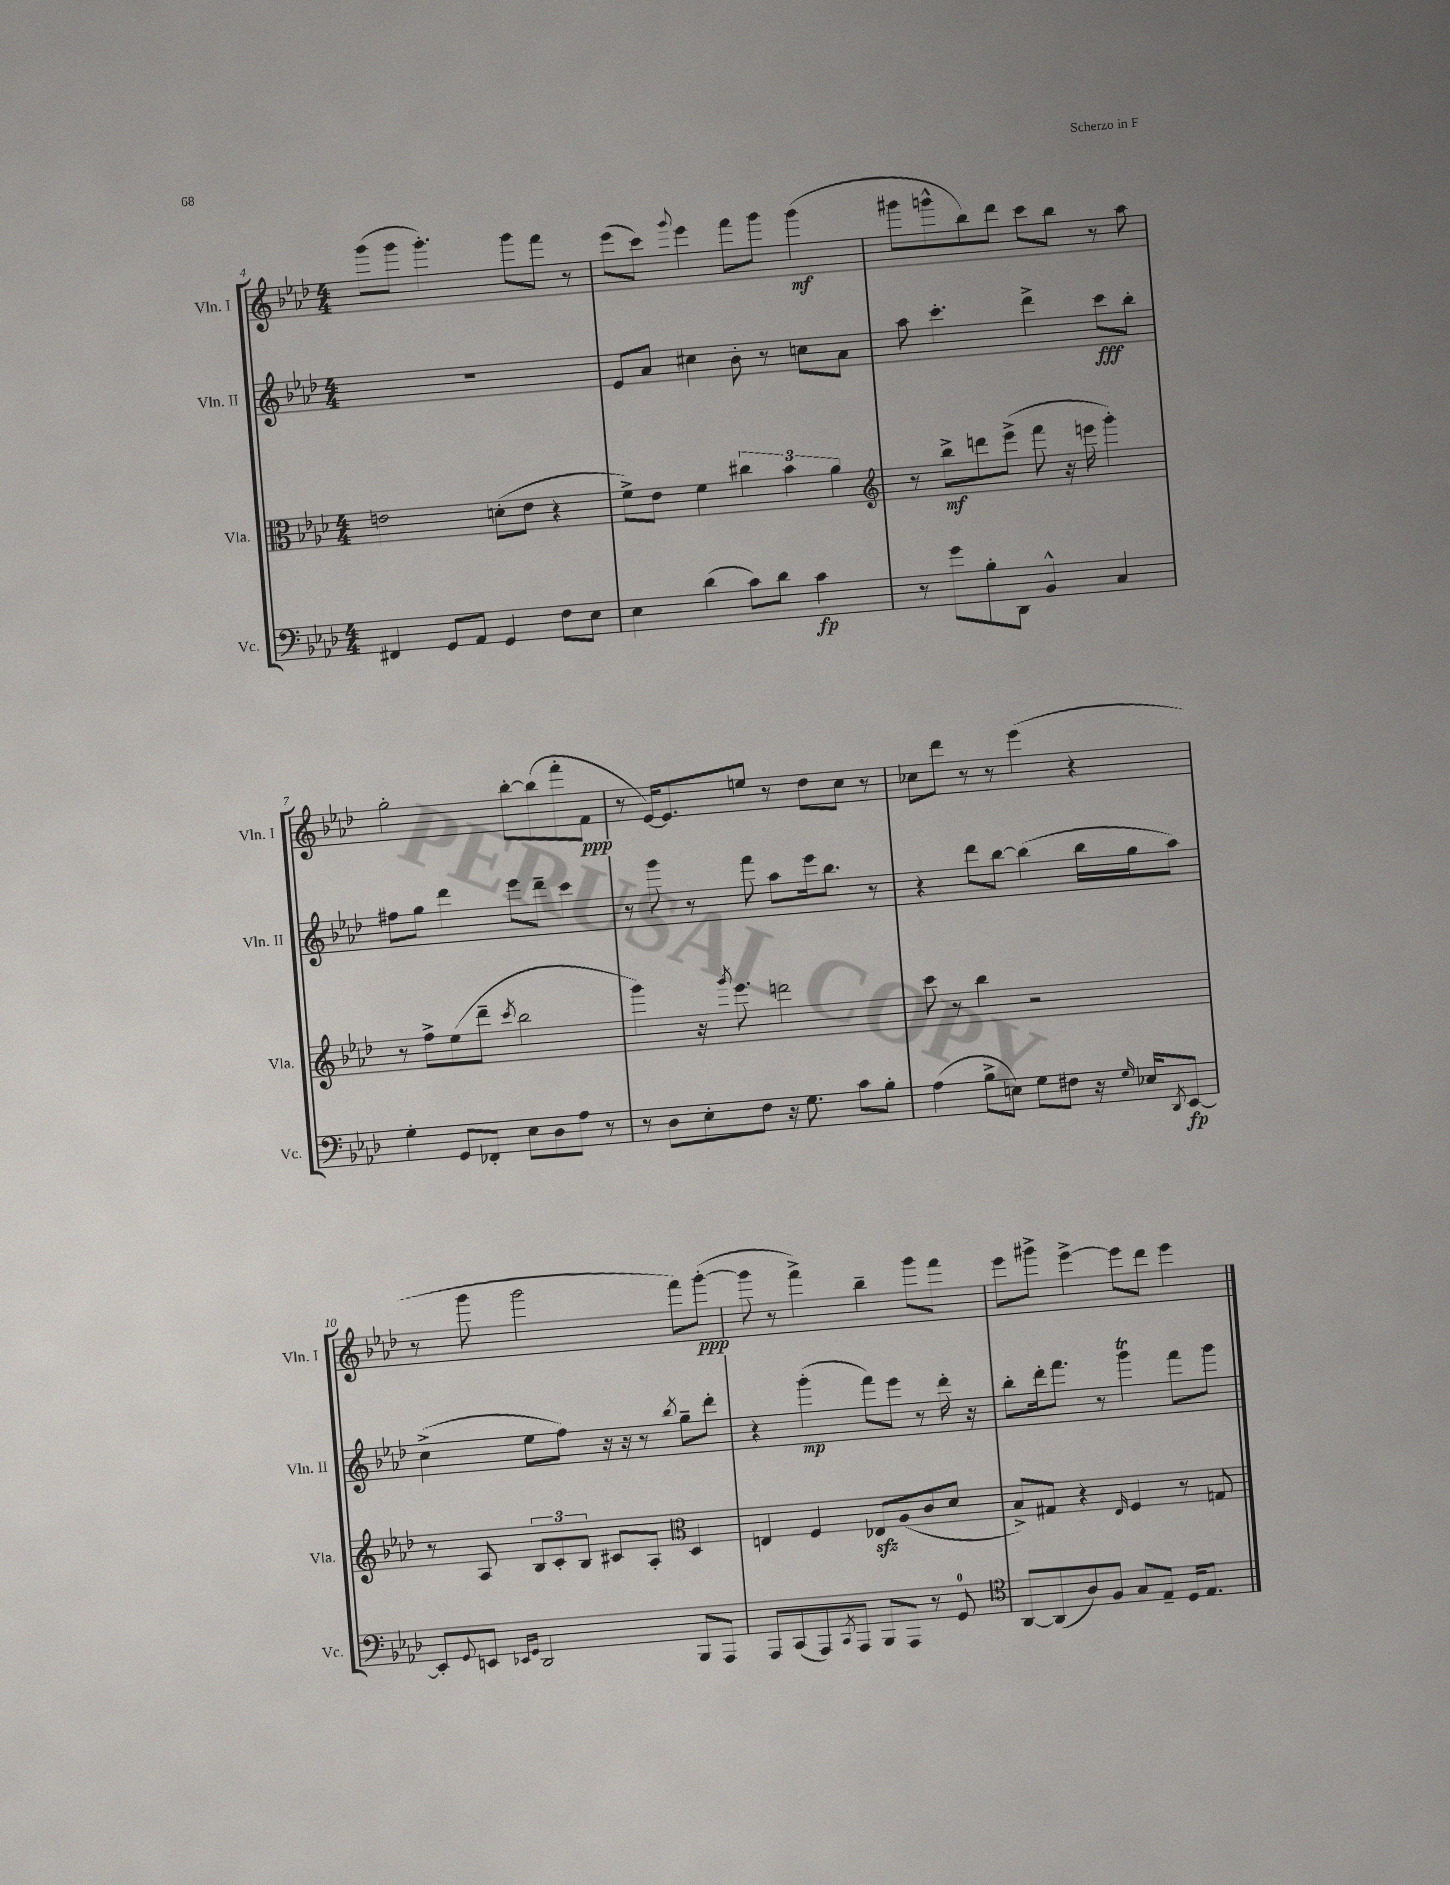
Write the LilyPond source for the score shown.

<<
\new StaffGroup <<
\new Staff = "s0" \with { instrumentName = "Vln. I" shortInstrumentName = "Vln. I" } {
    \clef treble \key aes \major \numericTimeSignature \time 4/4
    g'''8( g'''8 g'''4.-.) g'''8 f'''8 r8 |
    ees'''8( c'''8) \appoggiatura { g'''8 } ees'''4 f'''8 g'''8 g'''4\mf( |
    gis'''8 g'''8-^ bes''8) des'''8 c'''8 bes''8 r8 aes''8 |
    g''2-. bes''8~-. bes''8( f'''8-. f'8\ppp |
    r8 ees'16~) ees'8. e''8 r8 des''8 c''8 r8 |
    ces''8 des'''8 r8 r8 ees'''4( r4 |
    r8 g'''8 g'''2 f'''8) g'''8~-.\ppp( |
    g'''8 r8 f'''4->) bes''4-- g'''8 f'''8 |
    ees'''8 gis'''8-> ees'''4~-> ees'''8 des'''8 ees'''4 \bar "|." |
}
\new Staff = "s1" \with { instrumentName = "Vln. II" shortInstrumentName = "Vln. II" } {
    \clef treble \key aes \major \numericTimeSignature \time 4/4
    R1 |
    ees'8 aes'8 cis''4 bes'8-. r8 c''8 aes'8 |
    aes''8 c'''4.-. des'''4-> c'''8\fff bes''8-. |
    fis''8 g''8 des'''4 ees'''8 des'''8-- c'''4 |
    r8 g'''8 r8 f'''8 aes''8 ees'''16 bes''8. r8 |
    r4 des'''8 bes''8~ bes''4( bes''16 g''16 aes''8) |
    c''4->( ees''8 f''8) r16 r16 r8 \acciaccatura { bes''8 } g''8-- des'''8-. |
    r4 g'''4-.\mp( f'''8) ees'''8 r8 des'''16-. r16 |
    bes''8-. des'''16-. f'''8. r8 g'''4\trill f'''8 g'''8 \bar "|." |
}
\new Staff = "s2" \with { instrumentName = "Vla." shortInstrumentName = "Vla." } {
    \clef alto \key aes \major \numericTimeSignature \time 4/4
    e'2 d'8-.( e'8 r4 |
    f'8->) ees'8 f'4 \tuplet 3/2 { cis''4 bes'4 aes'4 } |
    \clef treble r8 bes''8->\mf d'''8 ees'''8->( f'''8 r16 e'''16 g'''4-.) |
    r8 f''8-> ees''8( des'''8-- \acciaccatura { c'''8 } bes''2 |
    g'''4) r16 \acciaccatura { g'''8 } ees'''8. d'''2 |
    c'''8 r8 bes''4 r2 |
    r8 aes8 \tuplet 3/2 { bes8 c'8-. bes8 } cis'8 aes8-. \clef alto des4 |
    e4 f4 ees8\sfz aes8( c'8 des'8 |
    bes8->) gis8 r4 \grace { ees16 } f4 r8 g8 \bar "|." |
}
\new Staff = "s3" \with { instrumentName = "Vc." shortInstrumentName = "Vc." } {
    \clef bass \key aes \major \numericTimeSignature \time 4/4
    fis,4 g,8 aes,8 g,4 f8 ees8 |
    ees4 des'4( c'8) des'8 c'4\fp |
    r8 g'8 bes8-. des,8 bes,4-^ c4 |
    g4-. g,8 fes,8-. ees8 des8 aes8 r8 |
    r8 des8 ees8-. f8 r16 g8. c'8 bes8-. |
    aes4( bes8-> e8) g8 fis8 r16 \grace { g16 } ees16 \acciaccatura { des,8 } ees,8~\fp |
    ees,8-. \appoggiatura { g,8 } e,8 \grace { ees,16 g,16 } des,2 bes,,8 aes,,8 |
    aes,,8 c,8( aes,,8) \acciaccatura { c,8 } aes,,8 bes,,8 aes,,8 r8 g,8-0 |
    \clef tenor aes,8~ aes,8( aes8) f8 g8 ees8-- des16 ees8. \bar "|." |
}
>>
>>
\layout { \context { \Score currentBarNumber = #4 } }
